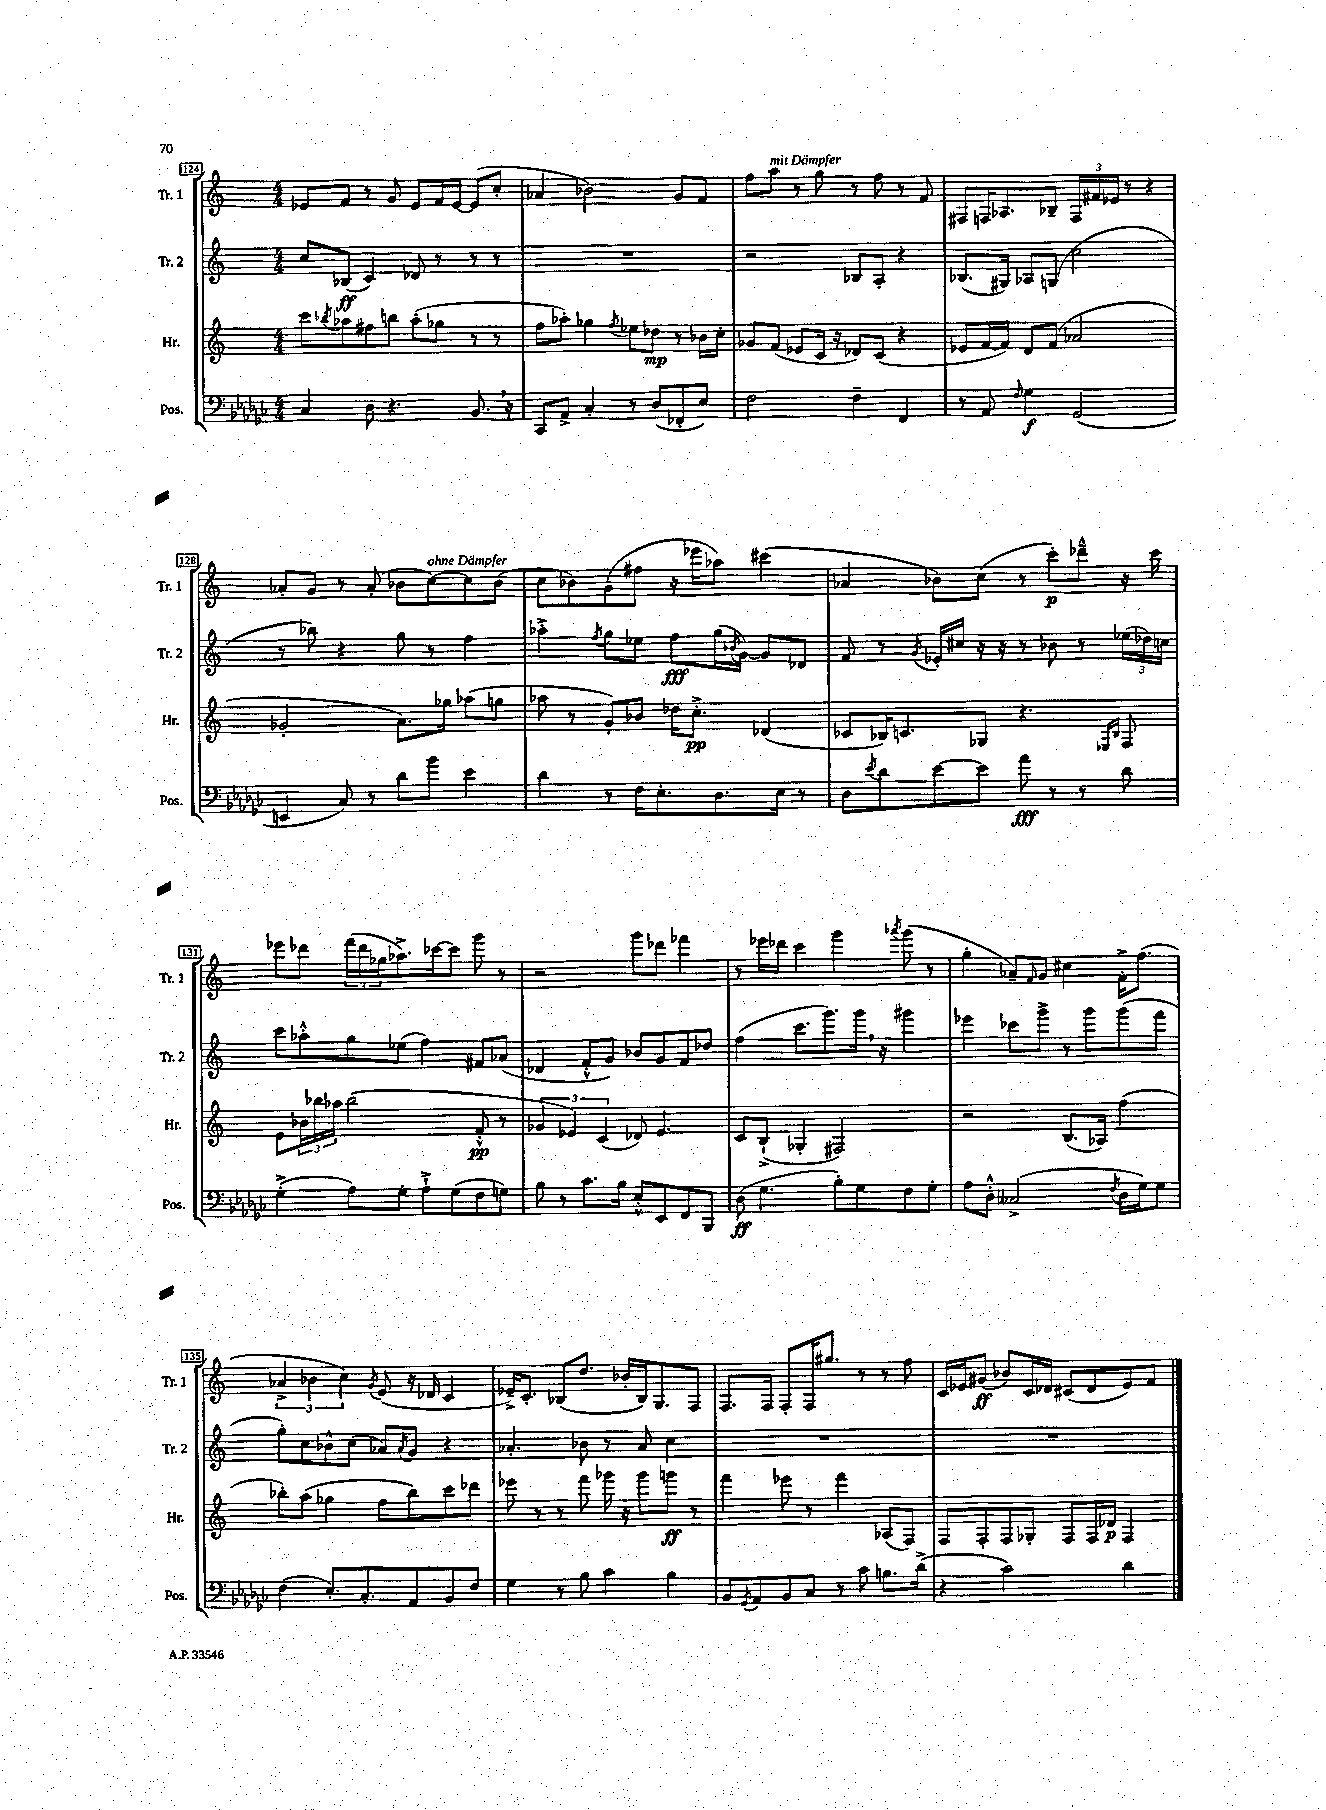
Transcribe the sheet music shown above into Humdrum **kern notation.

**kern	**dynam	**kern	**dynam	**kern	**dynam	**kern	**dynam
*part4	*part4	*part3	*part3	*part2	*part2	*part1	*part1
*staff4	*staff4	*staff3	*staff3	*staff2	*staff2	*staff1	*staff1
*I"Pos.	*	*I"Hr.	*	*I"Tr. 2	*	*I"Tr. 1	*
*I'Pos.	*	*I'Hr.	*	*I'Tr. 2	*	*I'Tr. 1	*
*clefF4	*	*clefG2	*	*clefG2	*	*clefG2	*
*k[b-e-a-d-g-c-]	*	*k[]	*	*k[]	*	*k[]	*
*M4/4	*	*M4/4	*	*M4/4	*	*M4/4	*
=124	=124	=124	=124	=124	=124	=124	=124
4C-/	.	8ccc\L	.	8cc/L	.	8e-X/L	.
.	.	8qbb-X/	.	.	.	.	.
.	.	8aa-X\	.	(8B-X/J	ff	8f/J	.
8D-\	.	8ff#X\	.	4c/)	.	8r	.
4.r	.	8bbn\J	.	.	.	8g/	.
.	.	(8aa-'\L	.	8d-X/	.	8e-/L	.
.	.	8gg-X\J	.	8r	.	16f/L	.
.	.	.	.	.	.	[16e-/JJ	.
8.BB-,/	.	8r	.	8r	.	(8e-/L]	.
.	.	8r	.	8r	.	8cc'/J	.
16r	.	.	.	.	.	.	.
=125	=125	=125	=125	=125	=125	=125	=125
8CC-/L	.	8ff\L	.	1r	.	4a-X/	.
8AA-^/J	.	8aa-X'\J)	.	.	.	.	.
4C-'/	.	4gg-X\	.	.	.	2b-X\)	.
.	.	8qff/	.	.	.	.	.
8r	.	8ee-X\L	.	.	.	.	.
(8D-/L	.	8dd-X\J	mp	.	.	.	.
8FF-X'/	.	8r	.	.	.	8g/L	.
8E-/J)	.	16b-X\LL	.	.	.	8f/J	.
.	.	16cc'\JJ	.	.	.	.	.
=126	=126	=126	=126	=126	=126	=126	=126
2F\	.	8g-X/L	.	2r	.	8ff\L	.
!	!	!	!	!	!	!LO:TX:a:i:t=mit Dämpfer	!
.	.	(8f/J	.	.	.	8aa\J	.
.	.	8e-X/L	.	.	.	8r	.
.	.	16c/Jk	.	.	.	8gg\	.
.	.	16r	.	.	.	.	.
4F~\	.	8d-X/L)	.	8B-X/L	.	8r	.
.	.	(8c/J	.	8A'/J	.	8ff\	.
4FF/	.	4r	.	4r	.	8r	.
.	.	.	.	.	.	8f/	.
=127	=127	=127	=127	=127	=127	=127	=127
8r	.	8e-X/L	.	(8.B-X/L	.	8F#X/L	.
8AA-/	.	[16f/L	.	.	.	16Fn/K	.
.	.	16f/JJ])	.	16G#X/Jk)	.	8.A-X/	.
16qqF/	.	.	.	.	.	.	.
4G-\	f	8d/L	.	8A-X/L	.	.	.
.	.	(8f/J	.	(8Gn/J	.	8B-X~/J	.
(2GG-/	.	2a-X/	.	2cc\	.	24F/LL	.
.	.	.	.	.	.	24f#X/	.
.	.	.	.	.	.	24e-X/JJ	.
.	.	.	.	.	.	8r	.
.	.	.	.	.	.	4r	.
!!LO:LB:g=z
=128	=128	=128	=128	=128	=128	=128	=128
4EEn/	.	2g-X'/	.	8r	.	8a-X'/L	.
.	.	.	.	8bb-X\)	.	8g/J	.
8C-/)	.	.	.	4r	.	8r	.
8r	.	.	.	.	.	(8a-'/	.
8d-\L	.	8.a\L)	.	8gg\	.	8b-X\L	.
!	!	!	!	!	!	!LO:TX:a:i:t=ohne Dämpfer	!
8b-\J	.	.	.	8r	.	[8cc\)	.
.	.	16gg-X\Jk	.	.	.	.	.
4e-\	.	(8aa-X\L	.	4ff\	.	8cc\]	.
.	.	8ggn\J	.	.	.	(8b-\J	.
=129	=129	=129	=129	=129	=129	=129	=129
4d-\	.	8aa-X\	.	4aa-X'^\	.	8cc\L	.
.	.	8r	.	.	.	8b-X\)	.
.	.	.	.	8qff/	.	.	.
8r	.	8g'/L)	.	8gg\L	.	(8g\	.
16F\KL	.	8b-X/J	.	8ee-X\J	.	8ff#X\J	.
8.E-'\	.	.	.	.	.	.	.
.	.	16dd-X\KL	.	8ff\L	fff	16r	.
.	.	8.cc'^\J	pp	.	.	16eee-X\KL	.
8.D-\	.	.	.	(16gg\L	.	8aa-X\J)	.
.	.	.	.	8qb-X/	.	.	.
.	.	.	.	[16g\JJ)	.	.	.
.	.	(4d-X/	.	8g/L]	.	(4ccc#X\	.
16E-\Jk	.	.	.	.	.	.	.
8r	.	.	.	8d-X/J	.	.	.
=130	=130	=130	=130	=130	=130	=130	=130
8D-\L	.	8c-X/L	.	8f/	.	4a-X/	.
8qe-/	.	.	.	.	.	.	.
8d-\	.	16B-X/K)	.	8r	.	.	.
.	.	8.cn/	.	.	.	.	.
.	.	.	.	8qg/	.	.	.
[8e-\	.	.	.	16e-X'/LL	.	8b-X\L)	.
.	.	.	.	16cc#X/JJ	.	.	.
8e-\J]	.	8G-X/J	.	16r	.	(8cc\J	.
.	.	.	.	16r	.	.	.
8a-\	fff	4.r	.	8r	.	8r	.
8r	.	.	.	8b-X\	.	8ccc'\L)	p
8r	.	.	.	8r	.	8ddd-X~^^\J	.
.	.	16qqE-X/LL	.	.	.	.	.
.	.	16qqB-/JJ	.	.	.	.	.
8d-\	.	8F/	.	(24ee-X\LL	.	16r	.
.	.	.	.	24dd-X\)	.	.	.
.	.	.	.	.	.	16ccc\	.
.	.	.	.	24ccn\JJ	.	.	.
!!LO:LB:g=z
=131	=131	=131	=131	=131	=131	=131	=131
(4G-'^\	.	8e\L	.	8ccc\L	.	8eee-X\L	.
.	.	24b-X\L	.	8aa-X'^^\	.	8ddd-X\J	.
.	.	24bb-X\	.	.	.	.	.
.	.	24aa-X\JJ	.	.	.	.	.
8A-\L)	.	(2bb-\	.	8gg\	.	(24fff\LL	.
.	.	.	.	.	.	24ddd-\	.
.	.	.	.	.	.	24gg-X\J	.
8G-'\J	.	.	.	(8ee-X\J	.	8.aa-X^\)	.
8A-`^\L	.	.	.	4ff\)	.	.	.
.	.	.	.	.	.	[16ccc-X\k	.
(8G-\	.	.	.	.	.	8ccc-\J]	.
8F\	.	8f'^^/	pp	8f#X/L	.	8ggg\	.
8Gn\J)	.	8r	.	(8a-X/J	.	8r	.
=132	=132	=132	=132	=132	=132	=132	=132
8B-\	.	6g-X/	.	4d-X/	.	2r	.
8r	.	.	.	.	.	.	.
.	.	6e-X/)	.	.	.	.	.
8.c-\L	.	.	.	8f'^^/L	.	.	.
.	.	(6c/	.	.	.	.	.
.	.	.	.	8g/J)	.	.	.
16B-\Jk	.	.	.	.	.	.	.
8E-'^^/L	.	8d-X/)	.	8b-X/L	.	8ggg\L	.
8EE-/	.	4.e-/	.	8g/	.	8ddd-X\J	.
8FF/	.	.	.	8f/	.	4fff-X\	.
8BBB-/J	.	.	.	8dd-X/J	.	.	.
=133	=133	=133	=133	=133	=133	=133	=133
(8D-\	ff	8c/L	.	(4ff\	.	8r	.
4.G-\	.	(8B`^/J	.	.	.	16eee-X\LL	.
.	.	.	.	.	.	16ddd-X\JJ	.
.	.	4G-X'/	.	8.ccc\L	.	4ccc\	.
.	.	.	.	8.ggg\)	.	.	.
8B-'\L)	.	2F#X/)	.	.	.	4ggg\	.
8G-\	.	.	.	16ggg,\Jk	.	.	.
.	.	.	.	16r	.	.	.
.	.	.	.	.	.	8qaaa-X/	.
8F\	.	.	.	4ggg#X\	.	(8ggg\	.
8G-'\J	.	.	.	.	.	8r	.
=134	=134	=134	=134	=134	=134	=134	=134
8A-\L	.	2r	.	4eee-X\	.	4gg'\	.
8D-'^^\J	.	.	.	.	.	.	.
(2C--X^/	.	.	.	8ccc-X\L	.	8a-X~/L)	.
.	.	.	.	.	.	16qqf/	.
.	.	.	.	8ggg^\J	.	8g/J	.
.	.	(8.B/L	.	8r	.	4cc#X\	.
.	.	.	.	8ggg\L	.	.	.
.	.	16A-X/Jk)	.	.	.	.	.
8qF/	.	.	.	.	.	.	.
16D-\LL	.	(4ff\	.	(8ggg\	.	16f'^\KL	.
16G-\J)	.	.	.	.	.	(8.ff\J	.
8G-\J	.	.	.	8fff\J	.	.	.
!!LO:LB:g=z
=135	=135	=135	=135	=135	=135	=135	=135
(4F\	.	8bb-X'\L)	.	8gg'\L)	.	6a-X^/	.
.	.	(8aa\J	.	8cc\	.	.	.
.	.	.	.	.	.	6b-X\	.
8.E-'/L)	.	4gg-X\	.	8b-X^^\	.	.	.
.	.	.	.	.	.	6cc\)	.
.	.	.	.	(8cc\J	.	.	.
8.C-'/	.	.	.	.	.	.	.
.	.	.	.	.	.	8qg/	.
.	.	8ff\L	.	8a-X/L)	.	(8e/	.
.	.	.	.	8qa-/	.	.	.
8AA-/	.	8bb-\)	.	8g/J	.	16r	.
.	.	.	.	.	.	16d-X/	.
8BB-/	.	8ccc\	.	4r	.	4c/	.
8F/J	.	8ddd-X\J	.	.	.	.	.
=136	=136	=136	=136	=136	=136	=136	=136
4G-\	.	8eee-X\	.	4.a-X'/	.	16e-X~^/KL)	.
.	.	.	.	.	.	8.c'/J	.
.	.	8r	.	.	.	.	.
8r	.	8r	.	.	.	(8B-X/L	.
8B-\	.	8fff\	.	8b-X\	.	8.dd/J	.
4c-\	.	16ggg-X\	.	8r	.	.	.
.	.	16r	.	.	.	16b-X'/LL	.
.	.	8ggg-\L	.	8a-/	.	16B-/J)	.
.	.	.	.	.	.	8.G/	.
4B-\	.	8gggn\J	ff	4cc\	.	.	.
.	.	8r	.	.	.	8F/J	.
=137	=137	=137	=137	=137	=137	=137	=137
8BB-/L	.	4fff\	.	1r	.	8.F/L	.
8qGG-/	.	.	.	.	.	.	.
8AA-/	.	.	.	.	.	.	.
.	.	.	.	.	.	16F/Jk	.
8BB-/	.	8eee-X\	.	.	.	8F'/L	.
8C-/J	.	8r	.	.	.	16F/K	.
.	.	.	.	.	.	8.gg#X/J	.
8r	.	4fff\	.	.	.	.	.
8c-\	.	.	.	.	.	8r	.
8.Bn\L	.	(8A-X/L	.	.	.	8r	.
.	.	8F/J)	.	.	.	8ff\	.
(16d-^\Jk	.	.	.	.	.	.	.
=138	=138	=138	=138	=138	=138	=138	=138
4r	.	8F/L	.	1r	.	16c/LL	.
.	.	.	.	.	.	16e-X/J	.
.	.	8F'/	.	.	.	(8g#X/J	ff
2c-\)	.	8F/	.	.	.	8b-X/L)	.
.	.	8G-X'/J	.	.	.	16c/L	.
.	.	.	.	.	.	16d-X/JJ	.
.	.	8F/L	.	.	.	(8c#X/L	.
.	.	16F/L	.	.	.	8d-/	.
.	.	16d-X/JJ	p	.	.	.	.
4d-\	.	4F/	.	.	.	8e-/)	.
.	.	.	.	.	.	8f/J	.
==	==	==	==	==	==	==	==
*-	*-	*-	*-	*-	*-	*-	*-
